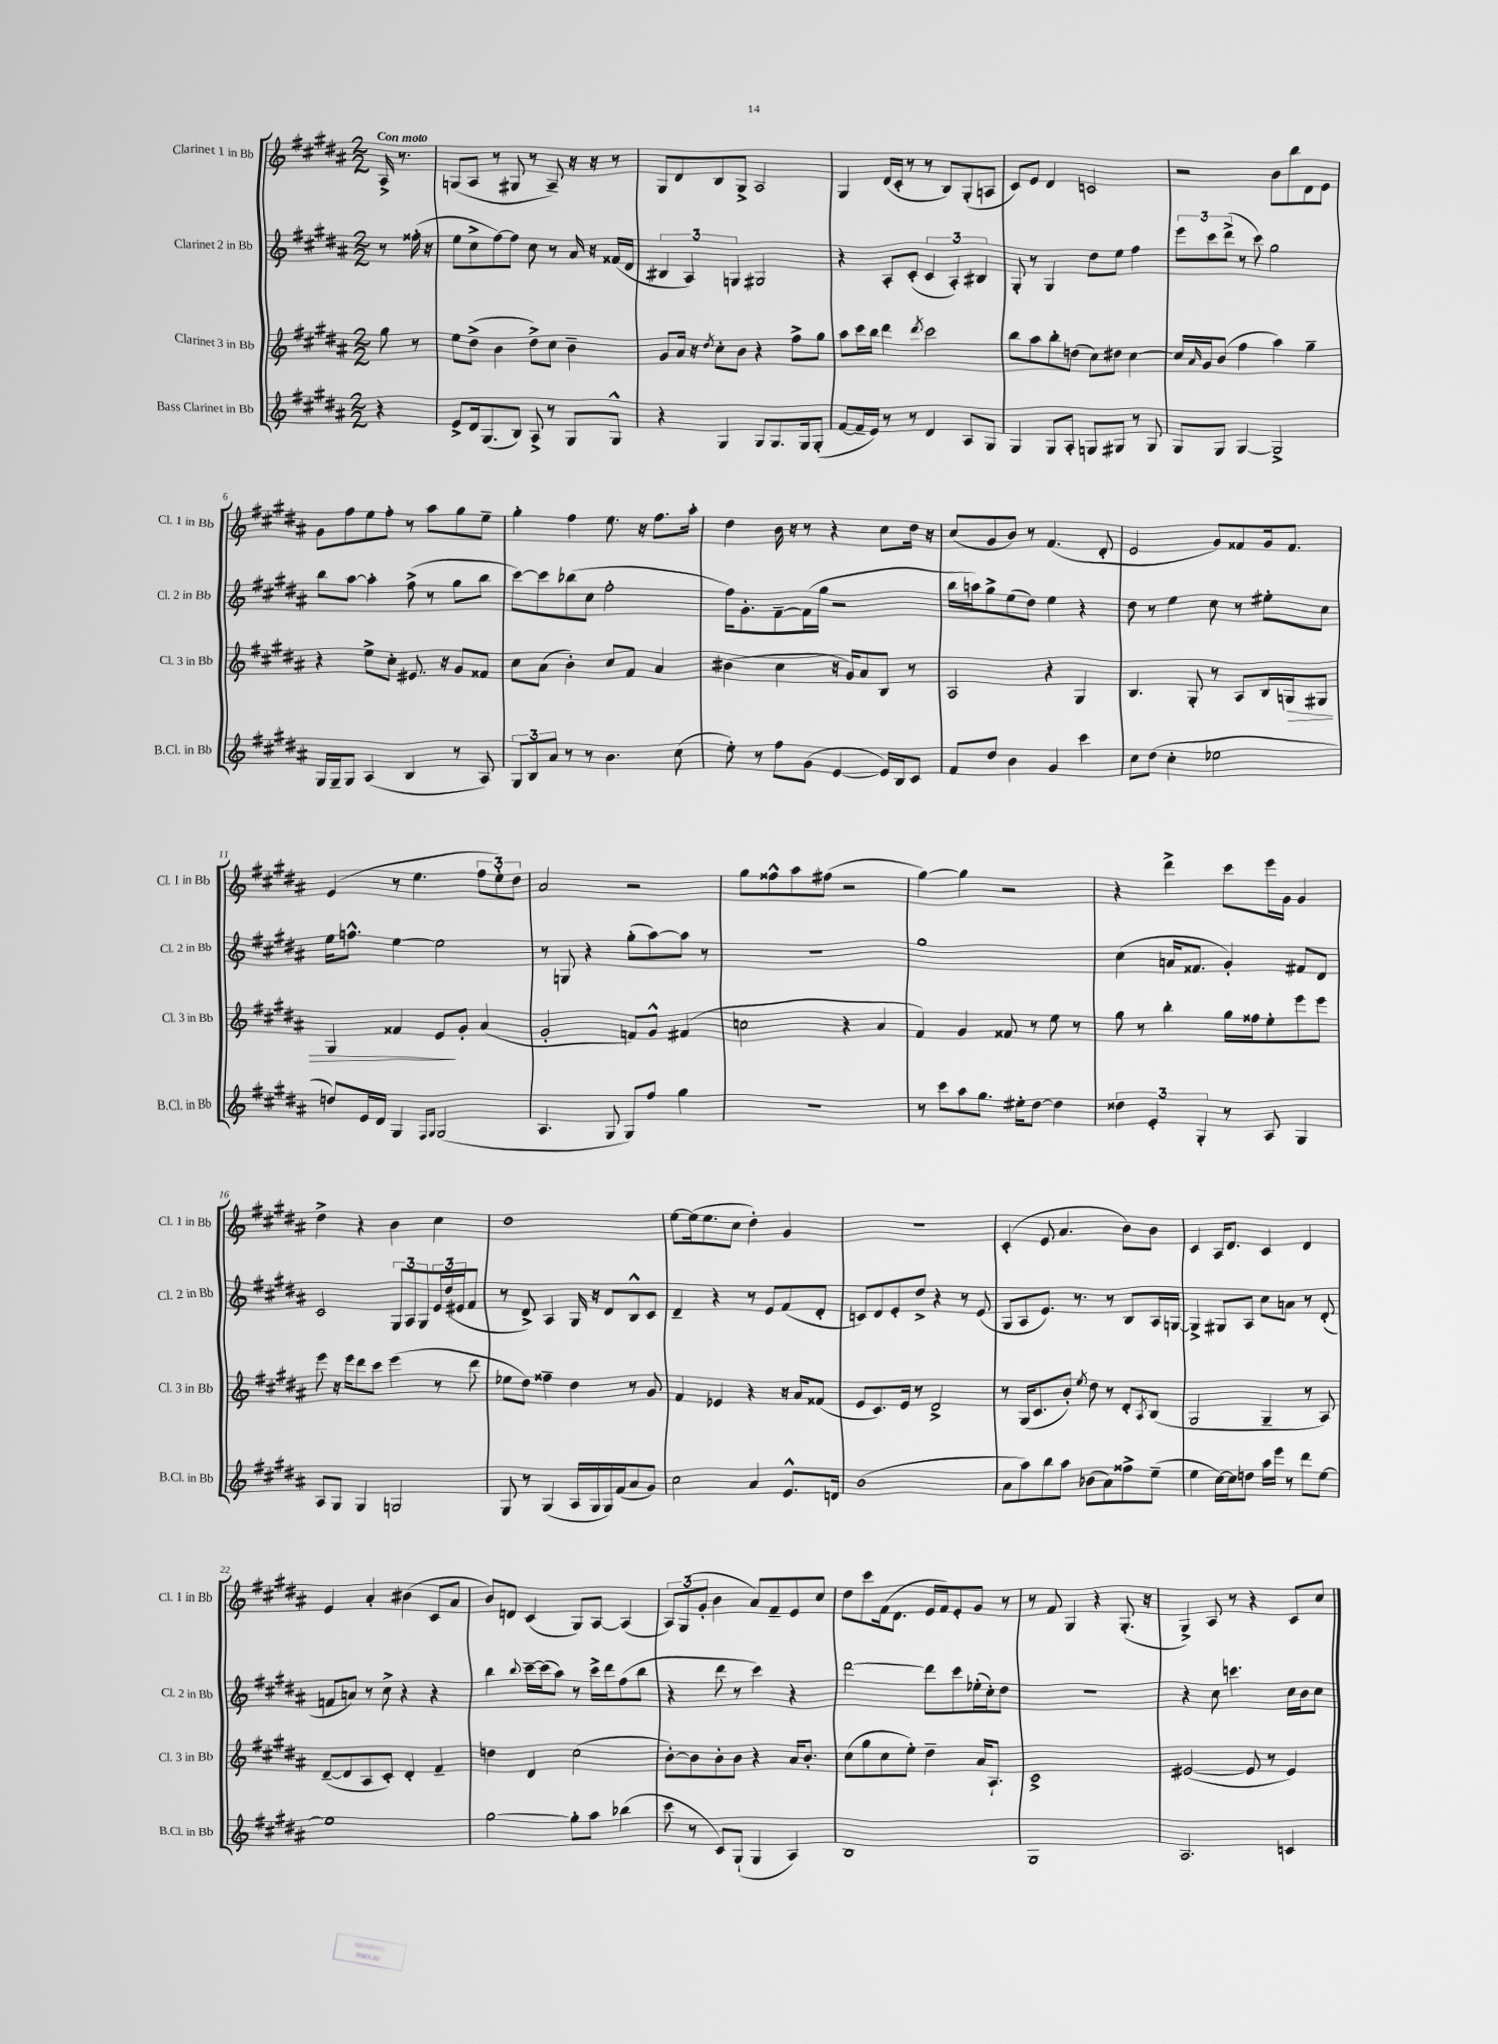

**kern	**kern	**dynam	**kern	**kern
*part4	*part3	*part3	*part2	*part1
*staff4	*staff3	*staff3	*staff2	*staff1
*I"Bass Clarinet in Bb	*I"Clarinet 3 in Bb	*	*I"Clarinet 2 in Bb	*I"Clarinet 1 in Bb
*I'B.Cl. in Bb	*I'Cl. 3 in Bb	*	*I'Cl. 2 in Bb	*I'Cl. 1 in Bb
*clefG2	*clefG2	*	*clefG2	*clefG2
*k[f#c#g#d#a#]	*k[f#c#g#d#a#]	*	*k[f#c#g#d#a#]	*k[f#c#g#d#a#]
*M2/2	*M2/2	*	*M2/2	*M2/2
=	=	=	=	=
!	!	!	!	!LO:TX:a:B:t=Con moto
4r	8gg#\	.	8r	16A#^/
.	.	.	.	8.r
.	8r	.	(16ff##X'\	.
.	.	.	16r	.
=1	=1	=1	=1	=1
8e^/L	8ee\L	.	8ee\L	(8Gn/L
16d#/k	(8dd#^\J	.	8cc#^\	8A#/J
(8.G#/	.	.	.	.
.	4b\	.	[8ff#\)	8r
8B/J)	.	.	8ff#\J]	8G#X/
8A#^/	8dd#^\L)	.	8cc#\	8r
8r	8cc#\J	.	8r	8A#~/)
8G#/L	4b~\	.	16a#/	16r
.	.	.	16r	16r
8G#^^/J	.	.	(16f##X/LL	8r
.	.	.	16d#/JJ	.
=2	=2	=2	=2	=2
4r	8g#/L	.	6B#X/	8G#/L
.	16a#/Jk	.	.	8d#/
.	.	.	6A#/)	.
.	16r	.	.	.
.	8qdd#/	.	.	.
4G#/	8cc#'\L	.	.	8B/
.	.	.	6Gn/	.
.	8b\J	.	.	8G#^/J
8G#/L	4r	.	2G#X/	2A#/
8.G#/	.	.	.	.
.	8ff#^\L	.	.	.
16G#/k	.	.	.	.
(8G#'/J	8gg#\J	.	.	.
=3	=3	=3	=3	=3
[8f#/L	8aa#\L	.	4r	4G#/
16f#~/L]	16ccc#\L	.	.	.
16e/JJ)	16bb\JJ	.	.	.
8r	4ddd#\	.	8A#'/L	(16d#/LL
.	.	.	.	16c#'/JJ
8r	.	.	(8c#'/J	8r
.	8qddd#/	.	.	.
4d#/	2ccc#\	.	6c#/	8r
.	.	.	.	8B/L)
.	.	.	6A#'/)	.
8A#/L	.	.	.	(8G#'/
.	.	.	6B#X/	.
8G#/J	.	.	.	8An/J
=4	=4	=4	=4	=4
4G#/	8bb\L	.	8G#'/	8c#/L)
.	8aa#\	.	8r	8e/J
8G#/L	8bb'\	.	4G#/	4d#/
8A#'/J	(8ddn\J	.	.	.
8Gn/L	8cc#\L)	.	8dd#\L	2cn/
8G#X/J	8dd#X\J	.	8ee\J	.
8r	[4cc#\	.	4ff#\	.
8G#/	.	.	.	.
=5	=5	=5	=5	=5
8G#/L	16cc#/LL]	.	12eee\L	2r
.	16qqa#/	.	.	.
.	16g#/J	.	.	.
.	.	.	12ccc#\	.
8G#/J	(8b/J	.	.	.
.	.	.	(12ddd#^\J	.
[4G#/	4ff#\	.	8r	.
.	.	.	8ccc#\)	.
2G#^/]	4aa#\)	.	2gg#\	8b\L
.	.	.	.	8bb\
.	4gg#~\	.	.	8d#\
.	.	.	.	8e\J
!!LO:LB:g=z
=6	=6	=6	=6	=6
16G#/LL	4r	.	8bb\L	8g#\L
16G#~/J	.	.	.	.
8G#/J	.	.	[8aa#\J	8ff#\
(4A#/	8ee^\L	.	4aa#'\]	8ee\
.	8cc#'\J	.	.	8ff#'\J
4B/	8.e#X/	.	(8ff#^\	8r
.	.	.	8r	8aa#\L
.	16r	.	.	.
8r	8g#/L	.	8gg#\L	8gg#\
8A#/)	8f##X/J	.	8bb\J	8ee~\J
=7	=7	=7	=7	=7
12G#/L	8cc#\L	.	[8ccc#\L)	4gg#'\
12B/	.	.	.	.
.	(8a#\J	.	8ccc#\]	.
12a#/J	.	.	.	.
8r	4b'\)	.	(8bb-X\	4ff#\
8r	.	.	8cc#\J	.
4.b\	8cc#/L	.	2ff#'\	8.ee\
.	8f#/J	.	.	.
.	.	.	.	16r
.	4a#/	.	.	8.ff#\L
(8cc#\	.	.	.	.
.	.	.	.	16aa#'\Jk
=8	=8	=8	=8	=8
8ee'\)	(4b#X\	.	16ff#\KL)	4dd#\
.	.	.	8.g#'\	.
8r	.	.	.	.
8ff#\L	4cc#\	.	[8f#~\	16b\
.	.	.	.	16r
(8g#\J	.	.	(16f#\L]	8r
.	.	.	16gg#\JJ	.
[4e/	16r	.	2r	4r
.	16g#/KL)	.	.	.
.	8a#/	.	.	.
16e/LL])	8B/J	.	.	8cc#\L
16B/J	.	.	.	.
8c#/J	8r	.	.	16dd#\Jk
.	.	.	.	16r
=9	=9	=9	=9	=9
8f#/L	2A#/	.	16bb\LL	(8cc#/L
.	.	.	16aan\J)	.
8dd#/J	.	.	8gg#^\	8g#/
4b\	.	.	(8ee\	8b/J)
.	.	.	8dd#\J)	8r
4g#/	4r	.	4ee\	(4.f#/
4ccc#\	4G#/	.	4r	.
.	.	.	.	8d#'/
=10	=10	=10	=10	=10
8cc#\L	4.B/	.	8dd#\	2e/
(8dd#\J	.	.	8r	.
4cc#'\	.	.	4ee\	.
.	8G#'/	.	.	.
2ee-X\	8r	.	8cc#\	8g#/L)
.	8A#/L	.	8r	8f##X/
.	16B/L	.	8ee#X'\L	16g#/k
!	!	!LO:HP:b	!	!
.	16Gn/J	>	.	8.f##/J
.	8G#X/J	.	8cc#\J	.
!!LO:LB:g=z
=11	=11	=11	=11	=11
8ddn/L)	4G#/	.	16ee\KL	(4e/
.	.	.	8.ffn^^\J	.
16e/L	.	.	.	.
16d#/JJ	.	.	.	.
4G#/	4f##X/	.	[4ee\	8r
.	.	.	.	4.ee\
16qqF#/LL	.	.	.	.
16qqG#/JJ	.	.	.	.
(2G#/	8e/L	.	2ee\]	.
.	8g#'/J	]	.	.
.	(4a#/	.	.	12ff#\L
.	.	.	.	12ee'\)
.	.	.	.	12dd#\J
=12	=12	=12	=12	=12
4.A#/	2g#'/	.	8r	2a#/
.	.	.	8Gn/	.
.	.	.	4r	.
8G#/	.	.	.	.
8G#/L)	8fn/L)	.	(8gg#'\L	2r
8ff#/J	8g#^^/J	.	[8aa#\)	.
4gg#\	(4f#X/	.	8aa#\J]	.
.	.	.	8r	.
=13	=13	=13	=13	=13
1r	2ccn\	.	1r	8gg#\L
.	.	.	.	8ff##X^^\
.	.	.	.	8aa#\
.	.	.	.	(8ff#X\J
.	4r	.	.	2r
.	4a#/	.	.	.
=14	=14	=14	=14	=14
8r	4f#/)	.	1gg#	[4gg#\)
8ccc#\L	.	.	.	.
8aa#\	4g#/	.	.	4gg#\]
8.gg#\J	.	.	.	.
.	8f##X/	.	.	2r
16ee#X'\KL	.	.	.	.
[8dd#\J	8r	.	.	.
4dd#\]	8ee\	.	.	.
.	8r	.	.	.
=15	=15	=15	=15	=15
6dd##X\	8gg#\	.	(4cc#\	4r
.	8r	.	.	.
6e'/	.	.	.	.
.	4bb'\	.	16an/KL	4ddd#^\
.	.	.	8.f##X/J	.
6G#'/	.	.	.	.
8r	16gg#\LL	.	4g#'/)	8ccc#\L
.	16ff##X\J	.	.	.
8A#/	8ee'\	.	.	16eee\L
.	.	.	.	16g#\JJ
4G#/	8eee\	.	8f#X/L	4g#/
.	8eee\J	.	8d#/J	.
!!LO:LB:g=z
=16	=16	=16	=16	=16
8A#/L	8eee\	.	2c#/	4dd#^\
8G#/J	16r	.	.	.
.	16eee\KL	.	.	.
4G#/	8ddd#\	.	.	4r
.	8ccc#\J	.	.	.
2Gn/	(4eee\	.	12G#/L	4b\
.	.	.	12A#/	.
.	.	.	12G#/	.
.	8r	.	24e/L	4cc#\
.	.	.	(24dd#/	.
.	.	.	24e#X/J	.
.	8ddd#\	.	8f#/J	.
=17	=17	=17	=17	=17
8G#/	8ee-X\L	.	8r	1dd#
8r	8dd#\J)	.	8d#^/)	.
(4G#/	4ff##X~\	.	4A#/	.
16A#/LL	4dd#\	.	16G#/	.
16G#/	.	.	16r	.
16G#/)	.	.	8d#/L	.
(16f#/J	.	.	.	.
8a#/	8r	.	8B^^/	.
8g#/J)	8g#/	.	8c#/J	.
=18	=18	=18	=18	=18
2cc#\	4f#/	.	4d#~/	[8ee\L
.	.	.	.	(16ee\k]
.	.	.	.	8.ee\
.	4e-X/	.	4r	.
.	.	.	.	8cc#\J
4a#/	4r	.	8r	4dd#'\)
.	.	.	8e/L	.
8.e^^/L	16r	.	(8f#/	4g#/
.	16a#/KL	.	.	.
.	(8f##X/J	.	8d#'/J	.
16dn/Jk	.	.	.	.
=19	=19	=19	=19	=19
(1b	8e/L	.	8cn/L)	1r
.	8.c#/)	.	8d#/	.
.	.	.	8e'/	.
.	16e/Jk	.	.	.
.	8r	.	8dd#^/J	.
.	2d#^/	.	4r	.
.	.	.	8r	.
.	.	.	(8e/	.
=20	=20	=20	=20	=20
8a#\L	8r	.	8G#/L	(4c#'/
8aa#\)	(16G#/KL	.	8A#/	.
.	8.c#/	.	.	.
8bb\	.	.	8.e/J)	8e/
8aa#\J	8b'/J)	.	.	4.a#/
.	.	.	8.r	.
.	8qee/	.	.	.
(8b-X\L	8dd#\	.	.	.
8a#\)	8r	.	8r	.
8ff##X^\	8d#'/L	.	8B/L	8b\L)
.	8qA#/	.	.	.
(8ee~\J	(8B/J	.	16A#/L	8b\J
.	.	.	[16Gn/JJ	.
=21	=21	=21	=21	=21
4ee\	2G#/	.	4G^/]	4c#/
[16cc#\LL)	.	.	8G#X/L	16A#/KL
16cc#\J]	.	.	.	8.d#/J
8ddn\J	.	.	8A#/J	.
16aa#\LL	4G#~/	.	8cc#\L	4c#/
16eee\JJ	.	.	.	.
8r	.	.	8an\J	.
8ddd#\L	8r	.	8r	4d#/
[8ee\J	8A#/)	.	(8d#'/	.
!!LO:LB:g=z
=22	=22	=22	=22	=22
1ee]	([8d#~/L	.	8fn/L	4e/
.	8d#/]	.	8an/J)	.
.	8A#/	.	8r	4a#'/
.	8c#'/J)	.	8cc#^\	.
.	4d#'/	.	4r	(4b#X\
.	4f#~/	.	4r	8c#/L
.	.	.	.	8a#/J
=23	=23	=23	=23	=23
[2gg#\	4ddn\	.	4bb\	8b/L)
.	.	.	.	8dn/J
.	.	.	8qqbb/	.
.	4d#/	.	[16ccc#~\LL	(4c#/
.	.	.	(16ccc#\J]	.
.	.	.	8aa#\J)	.
8gg#'\L]	(2cc#\	.	8r	8G#/L)
8aa#\J	.	.	16ccc#^\LL	[8A#/J
.	.	.	16ddd#\J	.
(4bb-X\	.	.	(8ff#\	(4A#/]
.	.	.	8bb\J	.
=24	=24	=24	=24	=24
8ccc#\	[8b'\L)	.	4r	12A#/L)
.	.	.	.	(12G#/
8r	8b\]	.	.	.
.	.	.	.	12g#'/J
8c#/L)	8b'\	.	8ddd#\	4b\
(8G#`/J	8b\J	.	8r	.
4G#/	4r	.	4ccc#\)	8a#/L)
.	.	.	.	8f#~/
4A#/)	16a#/KL	.	4r	8e/
.	8.b'/J	.	.	.
.	.	.	.	8cc#/J
=25	=25	=25	=25	=25
1B	(8cc#\L	.	[2ddd#\	8dd#\L
.	8gg#\	.	.	8ccc#\
.	8cc#\	.	.	(16f#\k
.	.	.	.	8.d#\J
.	8ee'\J)	.	.	.
.	4dd#~\	.	8ddd#\L]	16e/LL
.	.	.	.	16f#/J)
.	.	.	8ccc#\	8e'/
.	16a#/KL	.	(16ee-X'\L	8g#/J
.	8.A#`/J	.	16cc#'\J)	.
.	.	.	8dd#\J	8r
=26	=26	=26	=26	=26
1G#	1c#^	.	1r	8r
.	.	.	.	8f#/
.	.	.	.	4G#/
.	.	.	.	4r
.	.	.	.	(8.G#'/
.	.	.	.	16r
=27	=27	=27	=27	=27
2.A#/	([2e#X/	.	4r	4G#^/)
.	.	.	8cc#\	8A#/
.	.	.	4.cccn\	8r
.	8e#/]	.	.	4r
.	8r	.	.	.
4cn/	4e#/)	.	16cc#\LL	8c#/L
.	.	.	16b\J	.
.	.	.	8cc#\J	8cc#/J
==	==	==	==	==
*-	*-	*-	*-	*-
